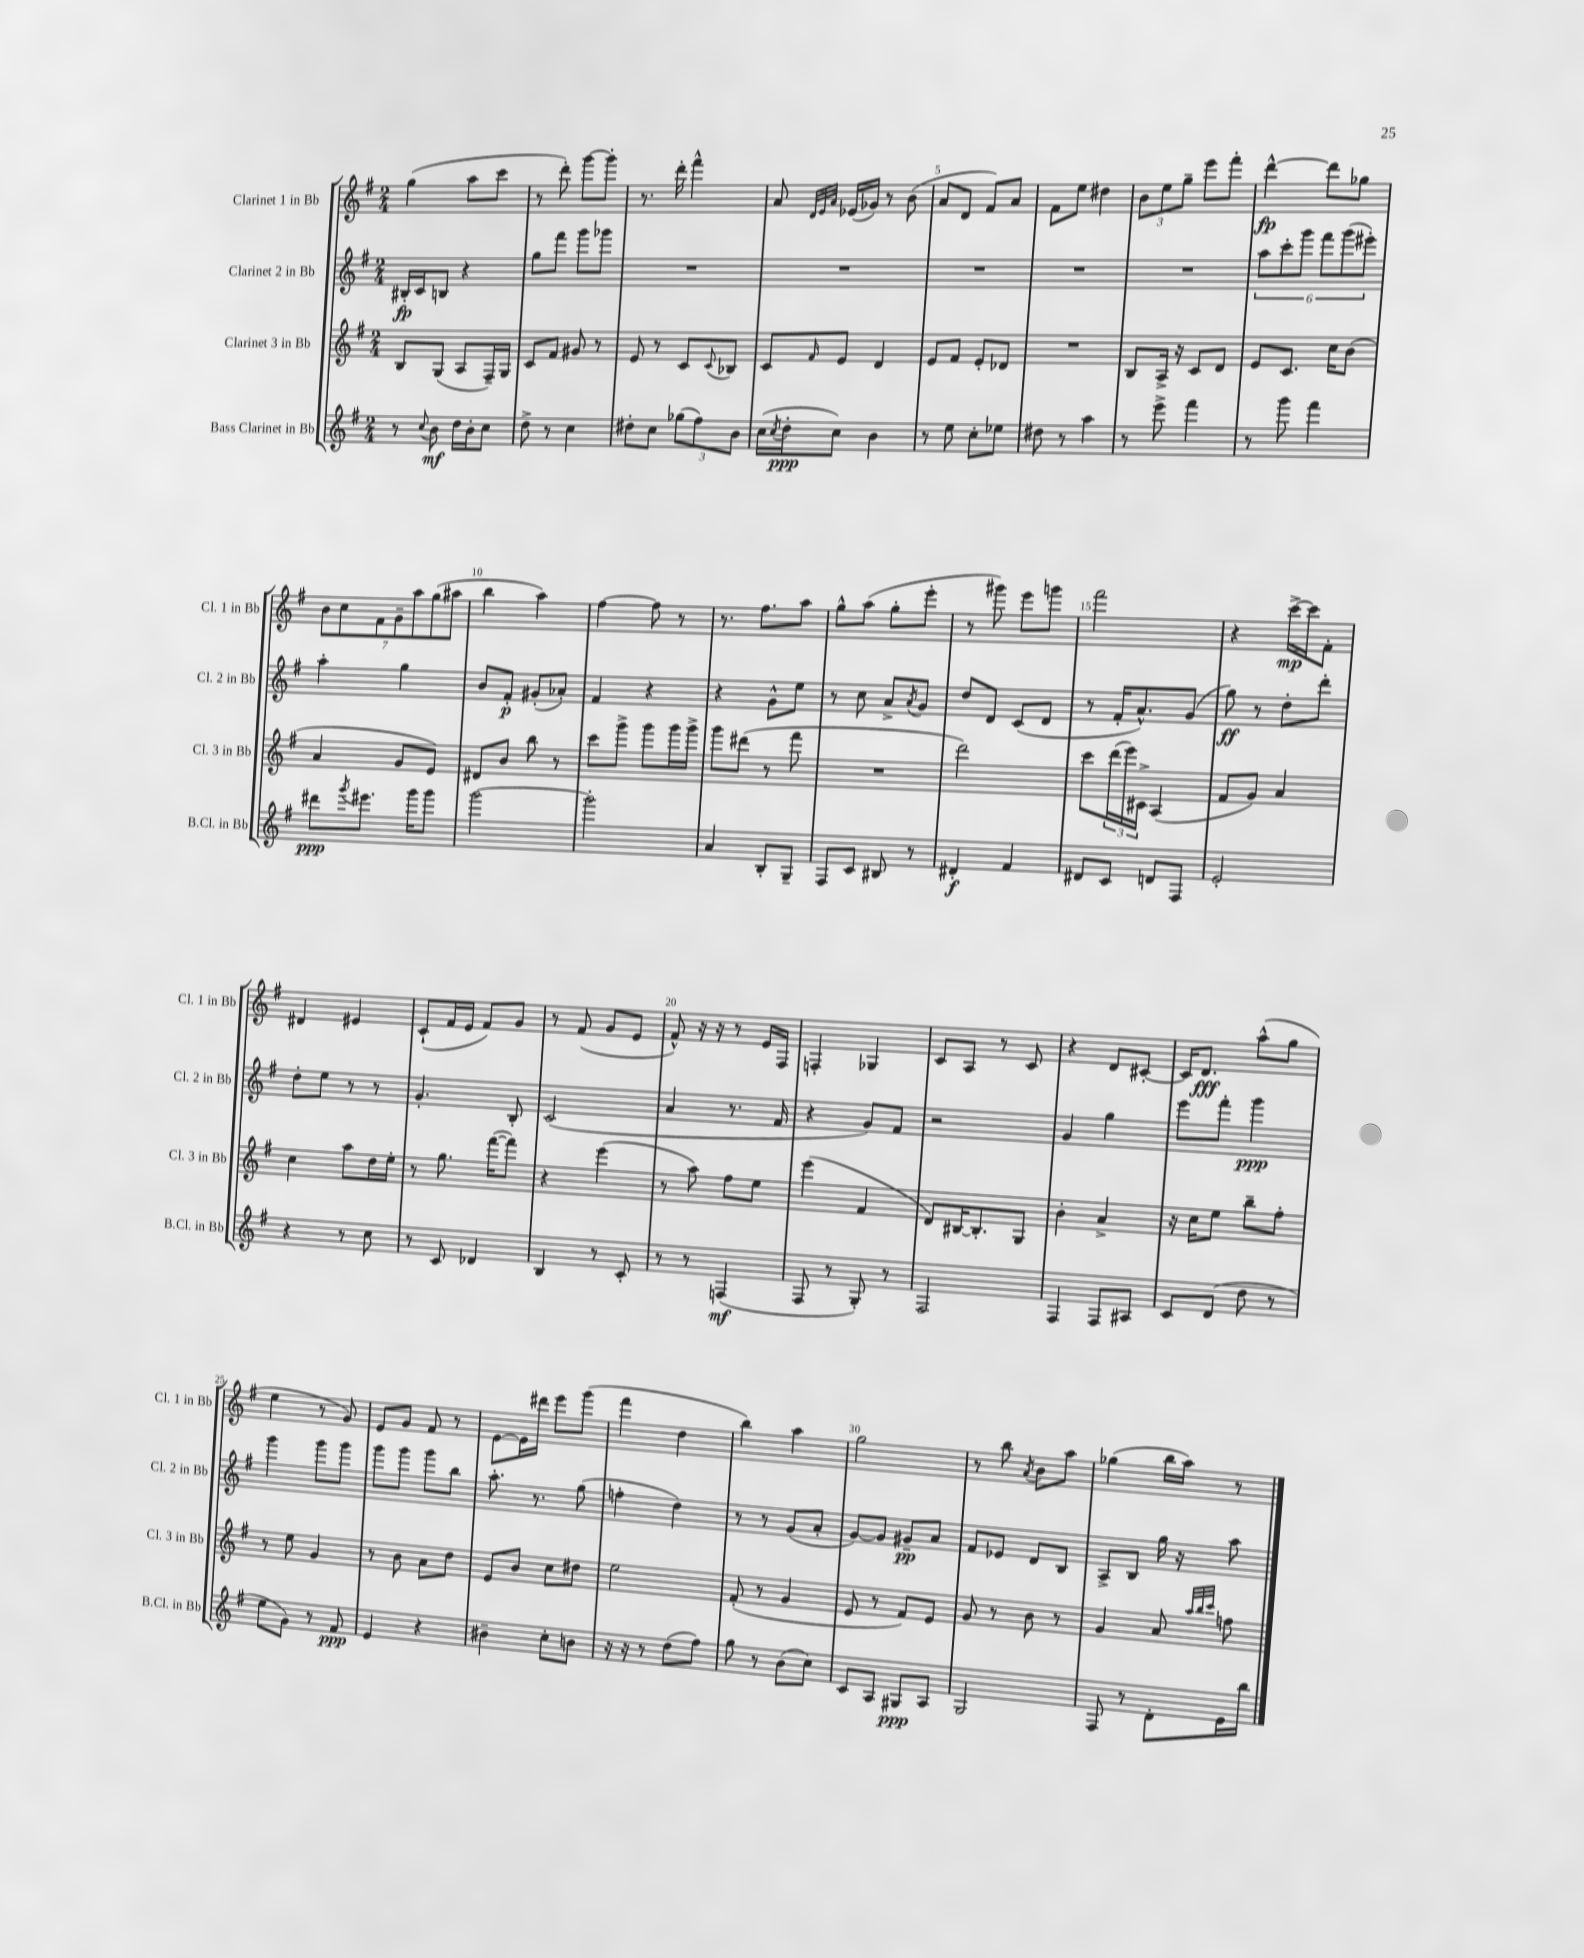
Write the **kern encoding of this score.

**kern	**kern	**kern	**kern
*staff4	*staff3	*staff2	*staff1
*clefG2	*clefG2	*clefG2	*clefG2
*k[f#]	*k[f#]	*k[f#]	*k[f#]
*M2/4	*M2/4	*M2/4	*M2/4
8r	8B	16B#'	(4gg
.	.	16c	.
8qqcc	.	.	.
8b	(8G	8B	.
16dd	8A	4r	8aa
16b'	.	.	.
8cc	16F#~)	.	8ccc
.	16G	.	.
=	=	=	=
8dd^	8c	8gg	8r
8r	8f#	8fff#	8ddd')
4cc	8g#	8ggg	[8ggg
.	8r	8ggg-	8ggg']
=	=	=	=
8dd#'	8e	2r	8.r
8cc	8r	.	.
.	.	.	16ddd'
(12gg-	8c	.	4fff#^^
12ff#)	.	.	.
.	8qqc	.	.
.	8B-	.	.
12b	.	.	.
=	=	=	=
(16cc	8c	2r	8a
8qcc	.	.	.
16dd'	.	.	.
.	.	.	32qqd
.	.	.	32qqe
.	16qqf#	.	32qqa
8cc)	8e	.	(16e-
.	.	.	16g-)
4b	4d	.	8r
.	.	.	(8b
=	=	=	=
8r	8e	2r	8a
8ee	8f#	.	8d
8cc'	8e'	.	8f#)
8ee-	8d-	.	8a
=	=	=	=
8dd#	2r	2r	8f#
8r	.	.	8ee
4aa	.	.	4dd#
=	=	=	=
8r	8B	2r	12b
.	.	.	12ee
8eee^	16A^	.	.
.	.	.	12gg~
.	16r	.	.
4fff#	8c	.	8eee
.	8d	.	8fff#'
=	=	=	=
8r	8e	12aa	[4ddd^^
.	.	12ccc'	.
8ggg	8.c	.	.
.	.	12ggg	.
4fff#	.	12fff#	8ddd]
.	16cc	.	.
.	.	(12ggg	.
.	(8b	.	8gg-
.	.	12eee#')	.
=	=	=	=
8ddd#	4a	4aa'	14b
.	.	.	14cc
8qggg	.	.	.
8.eee#	.	.	.
.	.	.	14f#
.	.	.	14g~
.	8g	4gg	.
.	.	.	14aa
16ggg	.	.	.
.	.	.	(14gg
8ggg	8e)	.	.
.	.	.	14aa#
=	=	=	=
[2ggg	8d#	8b	4bb
.	8b	8f#'	.
.	8bb	(8g#'	4aa)
.	8r	8a-')	.
=	=	=	=
2ggg']	8ccc	4f#	[4ff#
.	8ggg^	.	.
.	8ggg	4r	8ff#]
.	16ggg	.	8r
.	16ggg^	.	.
=	=	=	=
4a	8ggg	4r	8.r
.	(8ddd#	.	.
.	.	.	8.ff#
8B'	8r	8g^^	.
8G~	8fff#	8ee	8aa
=	=	=	=
8F#	2r	8r	8gg^^
8c	.	8cc	(8aa
8B#	.	8a^	8gg'
.	.	8qa	.
8r	.	8g	8eee'
=	=	=	=
4d#'	2ddd)	8dd	8r
.	.	8d	8ggg#)
4f#	.	(8c	8eee
.	.	8d	8ggg
=	=	=	=
8d#	8ccc	8r	2fff#
8c	(24ddd	16f#'	.
.	24eee)	.	.
.	.	8.a^^)	.
.	24c#^	.	.
8d	(4A	.	.
8F#	.	(8g	.
=	=	=	=
2e'	8f#	8gg)	4r
.	8g)	8r	.
.	4a	8dd'	[16ccc^
.	.	.	16ccc]
.	.	8ddd'	8f#'
=	=	=	=
4r	4cc	8dd'	4d#
.	.	8ee	.
8r	8aa	8r	4e#
8cc	16dd	8r	.
.	16ee'	.	.
=	=	=	=
8r	8r	4.g'	(8c`
8c	8.gg	.	16f#
.	.	.	16e
4d-	.	.	8f#)
.	([16fff#	.	.
.	8fff#])	8B'	8g
=	=	=	=
4B	4r	(2c	8r
.	.	.	(8f#
8r	(4eee	.	8g
8c'	.	.	8e
=	=	=	=
8r	8r	4a	8f#^^)
8r	8aa)	.	16r
.	.	.	16r
(4F	8ff#	8.r	8r
.	8ee	.	16e
.	.	16f#	16F#
=	=	=	=
8F#	(4eee	4r	4F'
8r	.	.	.
8G')	4f#	8g)	4G-
8r	.	8f#	.
=	=	=	=
2F#	8d)	2r	8c
.	[16B#	.	8A
.	8.B#']	.	.
.	.	.	8r
.	8G	.	8c
=	=	=	=
4F#	4b'	4g	4r
8F#	4a^	4gg	8d
8A#	.	.	[8c#'
=	=	=	=
8c	16r	8eee	16c#]
.	16cc	.	8.d
(8d	8ee	8fff#'	.
8dd	8bb~	4ggg	(8aa^^
8r	8ff#'	.	8gg
=	=	=	=
8ee	8r	4ggg	4ee
8g)	8ee	.	.
8r	4g	8ggg	8r
8f#	.	8ggg	8g)
=	=	=	=
4e	8r	8ggg	8e
.	8b	8ggg	8g
4r	8a	8ggg	8f#
.	8dd	8bb	8r
=	=	=	=
4b#~	8e	8.aa'	[8e
.	8b	.	16e]
.	.	8.r	16ddd#
8cc'	8cc	.	8eee
8b	8dd#	(8gg	(8ggg
=	=	=	=
16r	2ee	4ff'	4fff#
16r	.	.	.
8r	.	.	.
(8dd	.	4dd)	4dd
8ff#)	.	.	.
=	=	=	=
8gg	(8f#'	8r	4bb)
8r	8r	8r	.
(8b	4g	(8g	4aa
8cc)	.	8a'	.
=	=	=	=
8c	8e	[8g)	2gg
8A	8r	8g]	.
8G#	8f#)	8g#~	.
8A	8e	8a	.
=	=	=	=
2G	8g	8f#	8r
.	8r	8e-	8bb
.	.	.	8qa
.	8b	8d	8b
.	8r	8B	8aa
=	=	=	=
8F#	4g	8A^	(4gg-
8r	.	8B	.
8d'	8a	16gg	16bb
.	.	16r	16aa)
.	32qqaa	.	.
.	32qqbb	.	.
.	32qqccc	.	.
16e	8ff	8aa	8r
16bb	.	.	.
==	==	==	==
*-	*-	*-	*-
